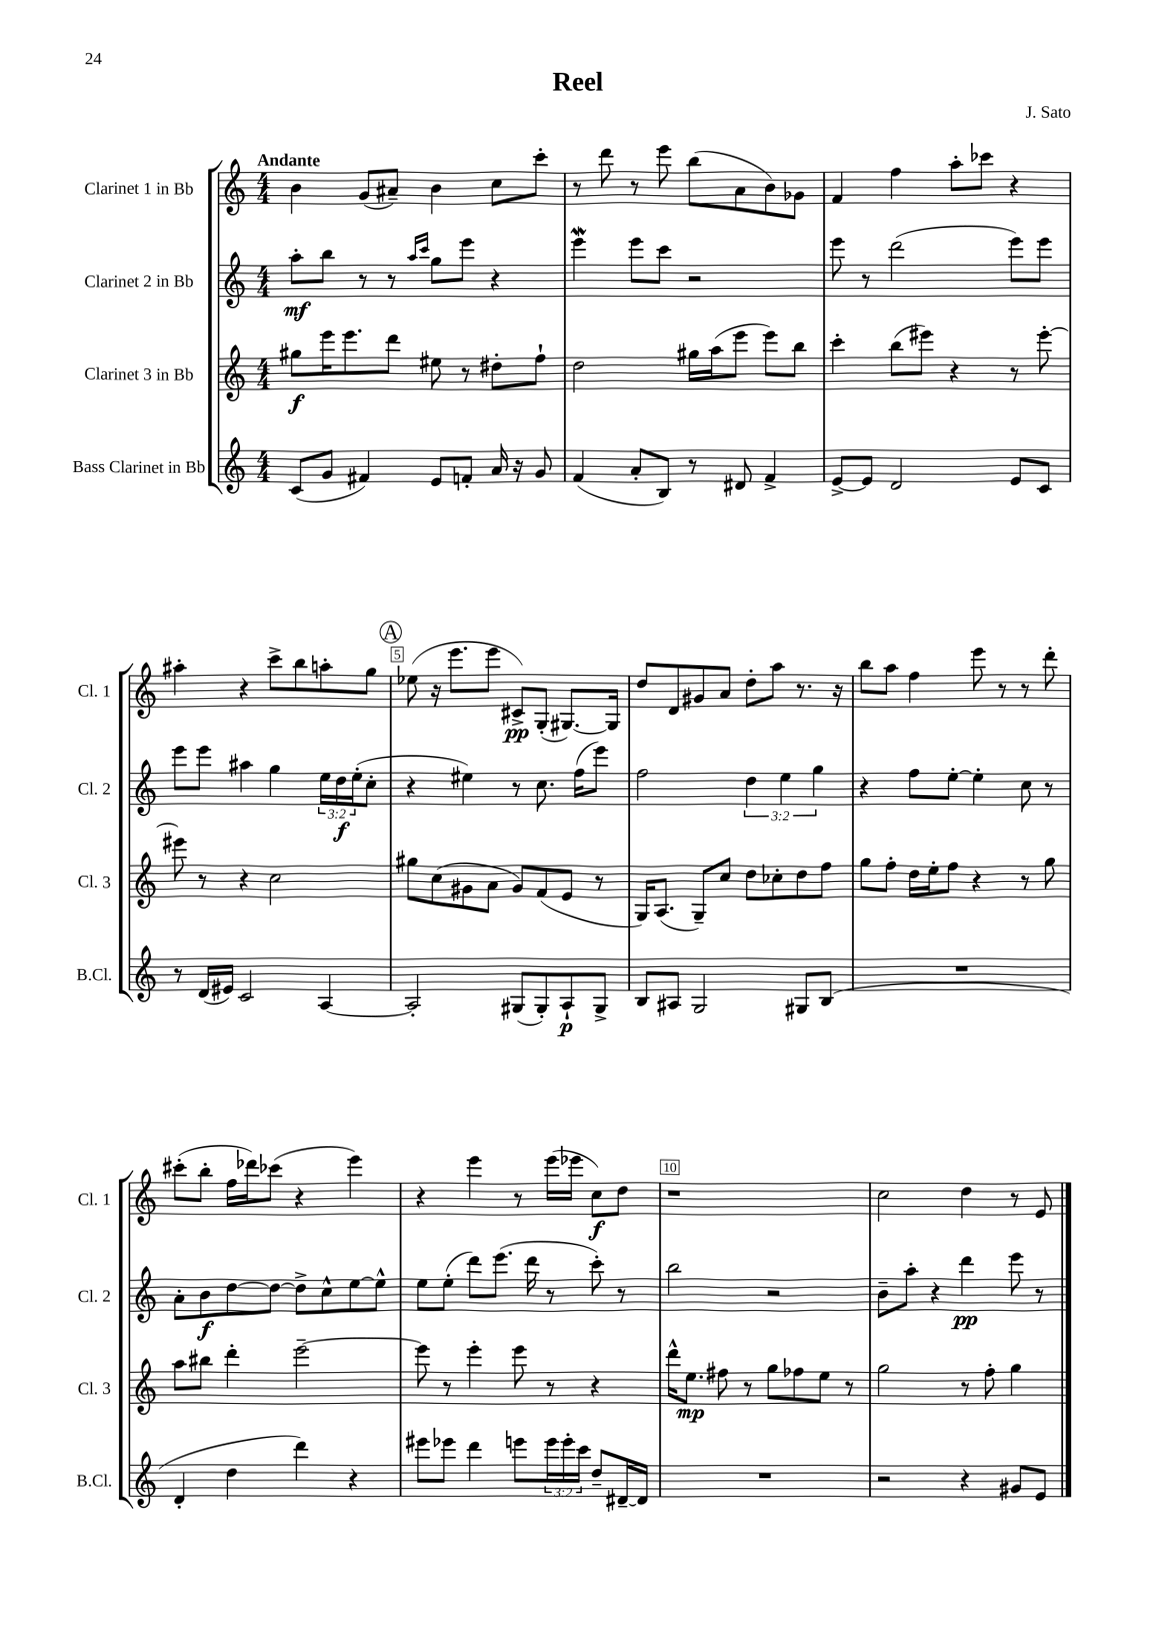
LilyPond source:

\header { title = "Reel" composer = "J. Sato" }
<<
\new StaffGroup <<
\new Staff = "s0" \with { instrumentName = "Clarinet 1 in Bb" shortInstrumentName = "Cl. 1" } {
    \clef treble \key c \major \numericTimeSignature \time 4/4 \tempo "Andante"
    b'4 g'8( ais'8--) b'4 c''8 c'''8-. |
    r8 d'''8 r8 e'''8 b''8( a'8 b'8) ges'8 |
    f'4 f''4 a''8-. ces'''8 r4 |
    ais''4-. r4 c'''8-> b''8 a''8-. g''8 |
    \mark \markup { \circle "A" } ees''8( r16 e'''8. e'''8 cis'8->\pp) g8-.( gis8.~) gis16 |
    d''8 d'8 gis'8 a'8 d''8-. a''8 r8. r16 |
    b''8 a''8 f''4 e'''8 r8 r8 d'''8-. |
    cis'''8-.( b''8-. f''16 des'''16) ces'''8( r4 e'''4) |
    r4 e'''4 r8 e'''16( ees'''16 c''8\f) d''8 |
    r1 |
    c''2 d''4 r8 e'8 \bar "|." |
}
\new Staff = "s1" \with { instrumentName = "Clarinet 2 in Bb" shortInstrumentName = "Cl. 2" } {
    \clef treble \key c \major \numericTimeSignature \time 4/4 \override Staff.TupletNumber.text = #tuplet-number::calc-fraction-text
    a''8-.\mf b''8 r8 r8 \grace { a''16 c'''16 } g''8 e'''8 r4 |
    e'''4\mordent e'''8 c'''8 r2 |
    e'''8 r8 d'''2( e'''8) e'''8 |
    e'''8 e'''8 ais''4 g''4 \tuplet 3/2 { e''16 d''16\f e''16-.( } c''8-. |
    \mark \markup { \circle "A" } r4 eis''4) r8 c''8. f''16( e'''8) |
    f''2 \tuplet 3/2 { d''4 e''4 g''4 } |
    r4 f''8 e''8~-. e''4-. c''8 r8 |
    a'8-. b'8\f d''8~ d''8~ d''8-> c''8-^ e''8~ e''8-^ |
    e''8 e''8-.( d'''8) e'''8.( d'''16 r8 c'''8-.) r8 |
    b''2 r2 |
    b'8-- a''8-. r4 d'''4\pp e'''8 r8 \bar "|." |
}
\new Staff = "s2" \with { instrumentName = "Clarinet 3 in Bb" shortInstrumentName = "Cl. 3" } {
    \clef treble \key c \major \numericTimeSignature \time 4/4
    gis''8\f e'''16 e'''8. d'''8 eis''8 r8 dis''8-. f''8-! |
    d''2 gis''16 a''16( e'''8 e'''8) b''8 |
    c'''4-. b''8( eis'''8) r4 r8 eis'''8~-. |
    eis'''8 r8 r4 c''2 |
    \mark \markup { \circle "A" } gis''8 c''8( gis'8 a'8 gis'8) f'8( e'8 r8 |
    g16) a8.( g8--) c''8 d''8 ces''8-. d''8 f''8 |
    g''8 f''8-. d''16 e''16-. f''8 r4 r8 g''8 |
    a''8 bis''8 d'''4-. e'''2~-- |
    e'''8 r8 e'''4-. e'''8 r8 r4 |
    d'''16-^ e''8.\mp fis''8 r8 g''8 fes''8 e''8 r8 |
    g''2 r8 f''8-. g''4 \bar "|." |
}
\new Staff = "s3" \with { instrumentName = "Bass Clarinet in Bb" shortInstrumentName = "B.Cl." } {
    \clef treble \key c \major \numericTimeSignature \time 4/4 \override Staff.TupletNumber.text = #tuplet-number::calc-fraction-text
    c'8( g'8 fis'4) e'8 f'8-. a'16 r16 g'8 |
    f'4( a'8-. b8) r8 dis'8 f'4-> |
    e'8~-> e'8 d'2 e'8 c'8 |
    r8 d'16( eis'16) c'2 a4~ |
    \mark \markup { \circle "A" } a2-. gis8( gis8-.) a8-!\p gis8-> |
    b8 ais8 g2 gis8 b8( |
    R1 |
    d'4-. d''4 d'''4) r4 |
    eis'''8 ees'''8 d'''4 e'''8 \tuplet 3/2 { e'''16 e'''16-. c'''16 } d''8-- dis'16~-- dis'16 |
    R1 |
    r2 r4 gis'8 e'8 \bar "|." |
}
>>
>>
\layout { \context { \Score \override BarNumber.break-visibility = ##(#f #t #t) barNumberVisibility = #(every-nth-bar-number-visible 5) \override BarNumber.stencil = #(make-stencil-boxer 0.1 0.3 ly:text-interface::print) } }
